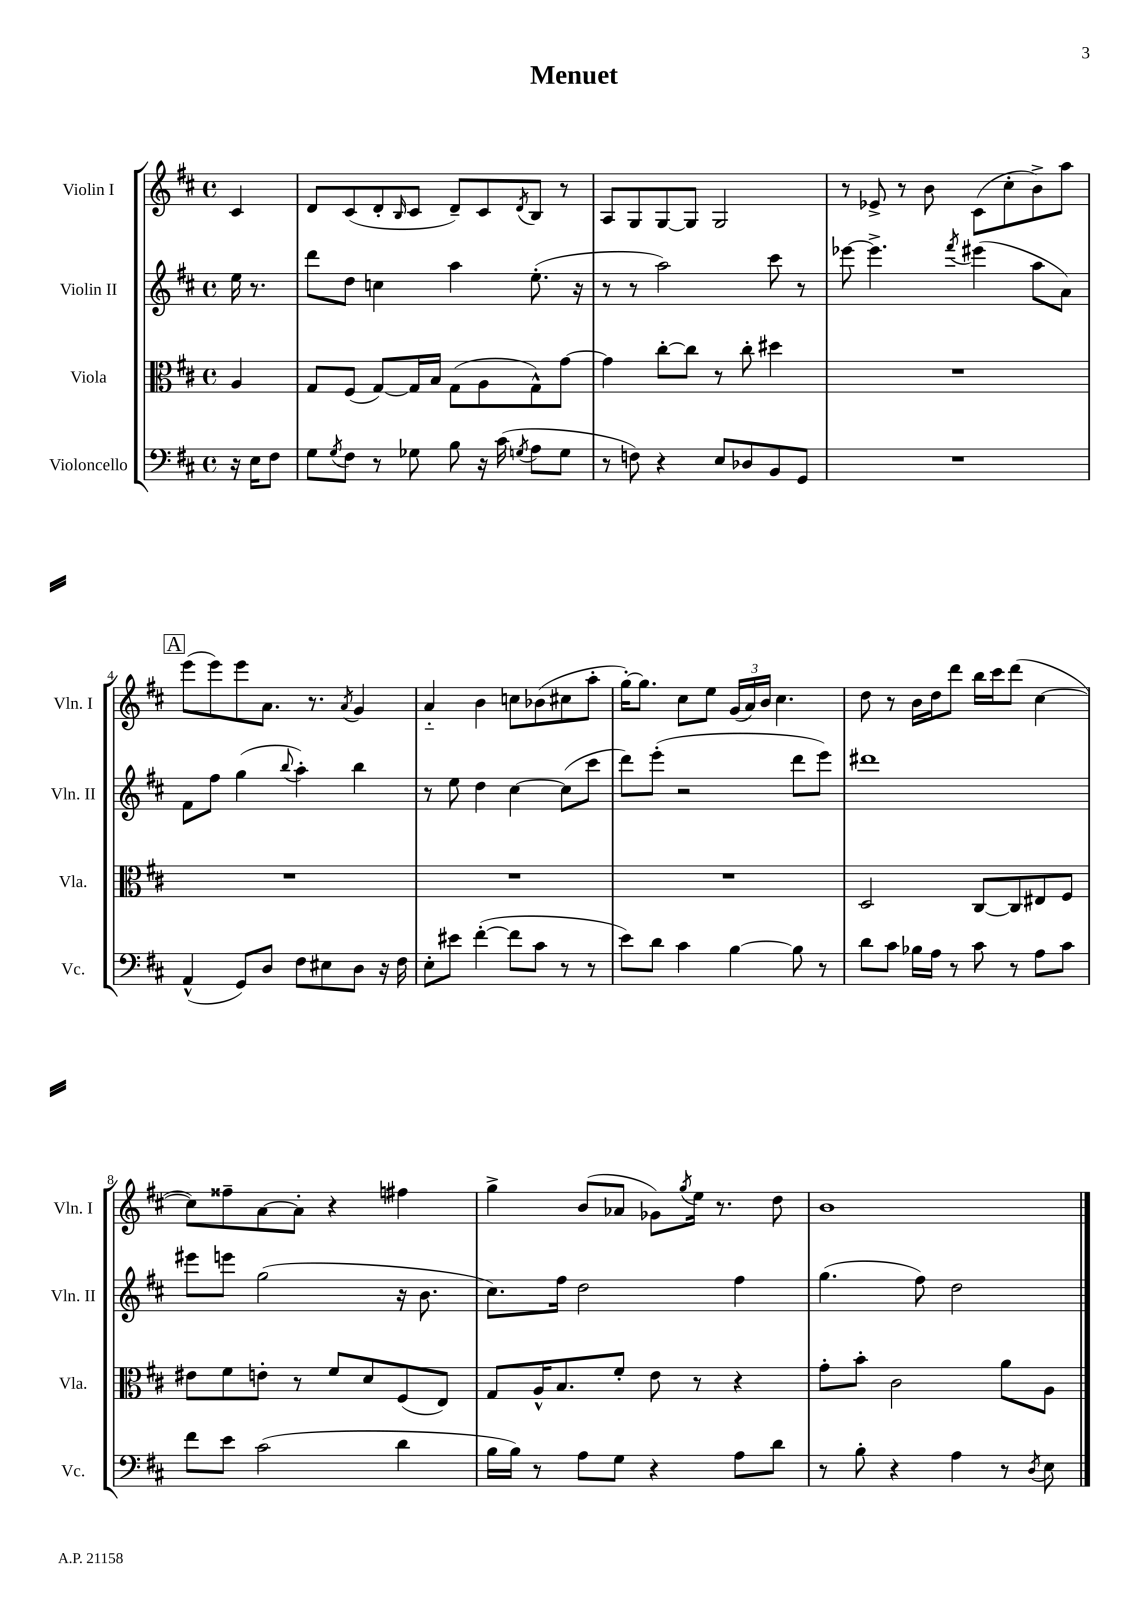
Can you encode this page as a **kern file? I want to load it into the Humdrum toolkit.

**kern	**kern	**kern	**kern
*part4	*part3	*part2	*part1
*staff4	*staff3	*staff2	*staff1
*I"Violoncello	*I"Viola	*I"Violin II	*I"Violin I
*I'Vc.	*I'Vla.	*I'Vln. II	*I'Vln. I
*clefF4	*clefC3	*clefG2	*clefG2
*k[f#c#]	*k[f#c#]	*k[f#c#]	*k[f#c#]
*M4/4	*M4/4	*M4/4	*M4/4
*met(c)	*met(c)	*met(c)	*met(c)
=	=	=	=
16r	4A/	16ee\	4c#/
16E\KL	.	8.r	.
8F#\J	.	.	.
=1	=1	=1	=1
8G\L	8G/L	8ddd\L	8d/L
8qG/	.	.	.
8F#\J	(8F#/J	8dd\J	(8c#/
8r	[8G/L)	4ccn\	8d'/
.	.	.	16qqB/
8G-X\	16G/L]	.	8c#/J
.	16B/JJ	.	.
8B\	(8G\L	4aa\	8d~/L)
16r	8A\	.	8c#/
(16c#\	.	.	.
8qGn/	.	.	8qd/
8A\L	8G^^\)	(8.ee'\	8B/J
8G\J	[8g\J	.	8r
.	.	16r	.
=2	=2	=2	=2
8r	4g\]	8r	8A/L
8Fn\)	.	8r	8G/
4r	[8cc#'\L	2aa\)	[8G/
.	8cc#\J]	.	8G/J]
8E/L	8r	.	2G/
8D-X/	8cc#'\	.	.
8BB/	4dd#X\	8ccc#\	.
8GG/J	.	8r	.
=3	=3	=3	=3
1r	1r	[8eee-X\	8r
.	.	4.eee-^\]	8e-X^/
.	.	.	8r
.	.	.	8b\
.	.	8qfff#/	.
.	.	(4eee#X\	(8c#\L
.	.	.	8cc#'\
.	.	8aa\L	8b^\)
.	.	8a\J)	8aa\J
!!LO:LB:g=z
!!LO:REH:place=s1:t=A
=4	=4	=4	=4
(4AA^^/	1r	8f#\L	(8eee\L
.	.	8ff#\J	8eee\)
8GG/L)	.	(4gg\	8eee\
8D/J	.	.	8.a\J
.	.	8qqbb/	.
8F#\L	.	4aa'\)	.
.	.	.	8.r
8E#X\	.	.	.
.	.	.	8qa/
8D\J	.	4bb\	4g/
16r	.	.	.
16F#\	.	.	.
=5	=5	=5	=5
8E'\L	1r	8r	4a/
8e#X\J	.	8ee\	.
([4f#'\	.	4dd\	4b\
8f#\L]	.	[4cc#\	8ccn\L
8c#\J	.	.	(8b-X\
8r	.	(8cc#\L]	8cc#X\
8r	.	8ccc#\J	8aa'\J
=6	=6	=6	=6
8e\L)	1r	8ddd\L)	[16gg'\KL)
.	.	.	8.gg\J]
8d\J	.	(8eee'\J	.
4c#\	.	2r	8cc#\L
.	.	.	8ee\J
[4B\	.	.	(24g/LL
.	.	.	24a/)
.	.	.	24b/JJ
.	.	.	4.cc#\
8B\]	.	8ddd\L	.
8r	.	8eee\J)	.
=7	=7	=7	=7
8d\L	2D/	1ddd#X	8dd\
8c#\J	.	.	8r
16B-X\LL	.	.	16b\LL
16A\JJ	.	.	16dd\J
8r	.	.	8ddd\J
8c#\	[8C#/L	.	16bb\LL
.	.	.	16ccc#\J
8r	8C#/]	.	(8ddd\J
8A\L	8E#X/	.	[4cc#\
8c#\J	8F#/J	.	.
!!LO:LB:g=z
=8	=8	=8	=8
8f#\L	8e#X\L	8eee#X\L	8cc#\L])
8e\J	8f#\	8eeen\J	8ff##X~\
(2c#\	8en'\J	(2gg\	[8a\
.	8r	.	8a'\J]
.	8f#/L	.	4r
.	8d/	.	.
4d\	(8F#/	16r	4ff#X\
.	.	8.b\	.
.	8E/J)	.	.
=9	=9	=9	=9
16B\LL	8G/L	8.cc#\L)	4gg^\
16B\JJ)	.	.	.
8r	16A^^/K	.	.
.	8.B/	16ff#\Jk	.
8A\L	.	2dd\	(8b/L
8G\J	8f#'/J	.	8a-X/J
4r	8e\	.	8g-X\L)
.	.	.	8qgg/
.	8r	.	16ee\Jk
.	.	.	8.r
8A\L	4r	4ff#\	.
8d\J	.	.	8dd\
=10	=10	=10	=10
8r	8g'\L	(4.gg\	1b
8B'\	8b'\J	.	.
4r	2c#\	.	.
.	.	8ff#\)	.
4A\	.	2dd\	.
8r	8a\L	.	.
8qD/	.	.	.
8E\	8A\J	.	.
==	==	==	==
*-	*-	*-	*-
